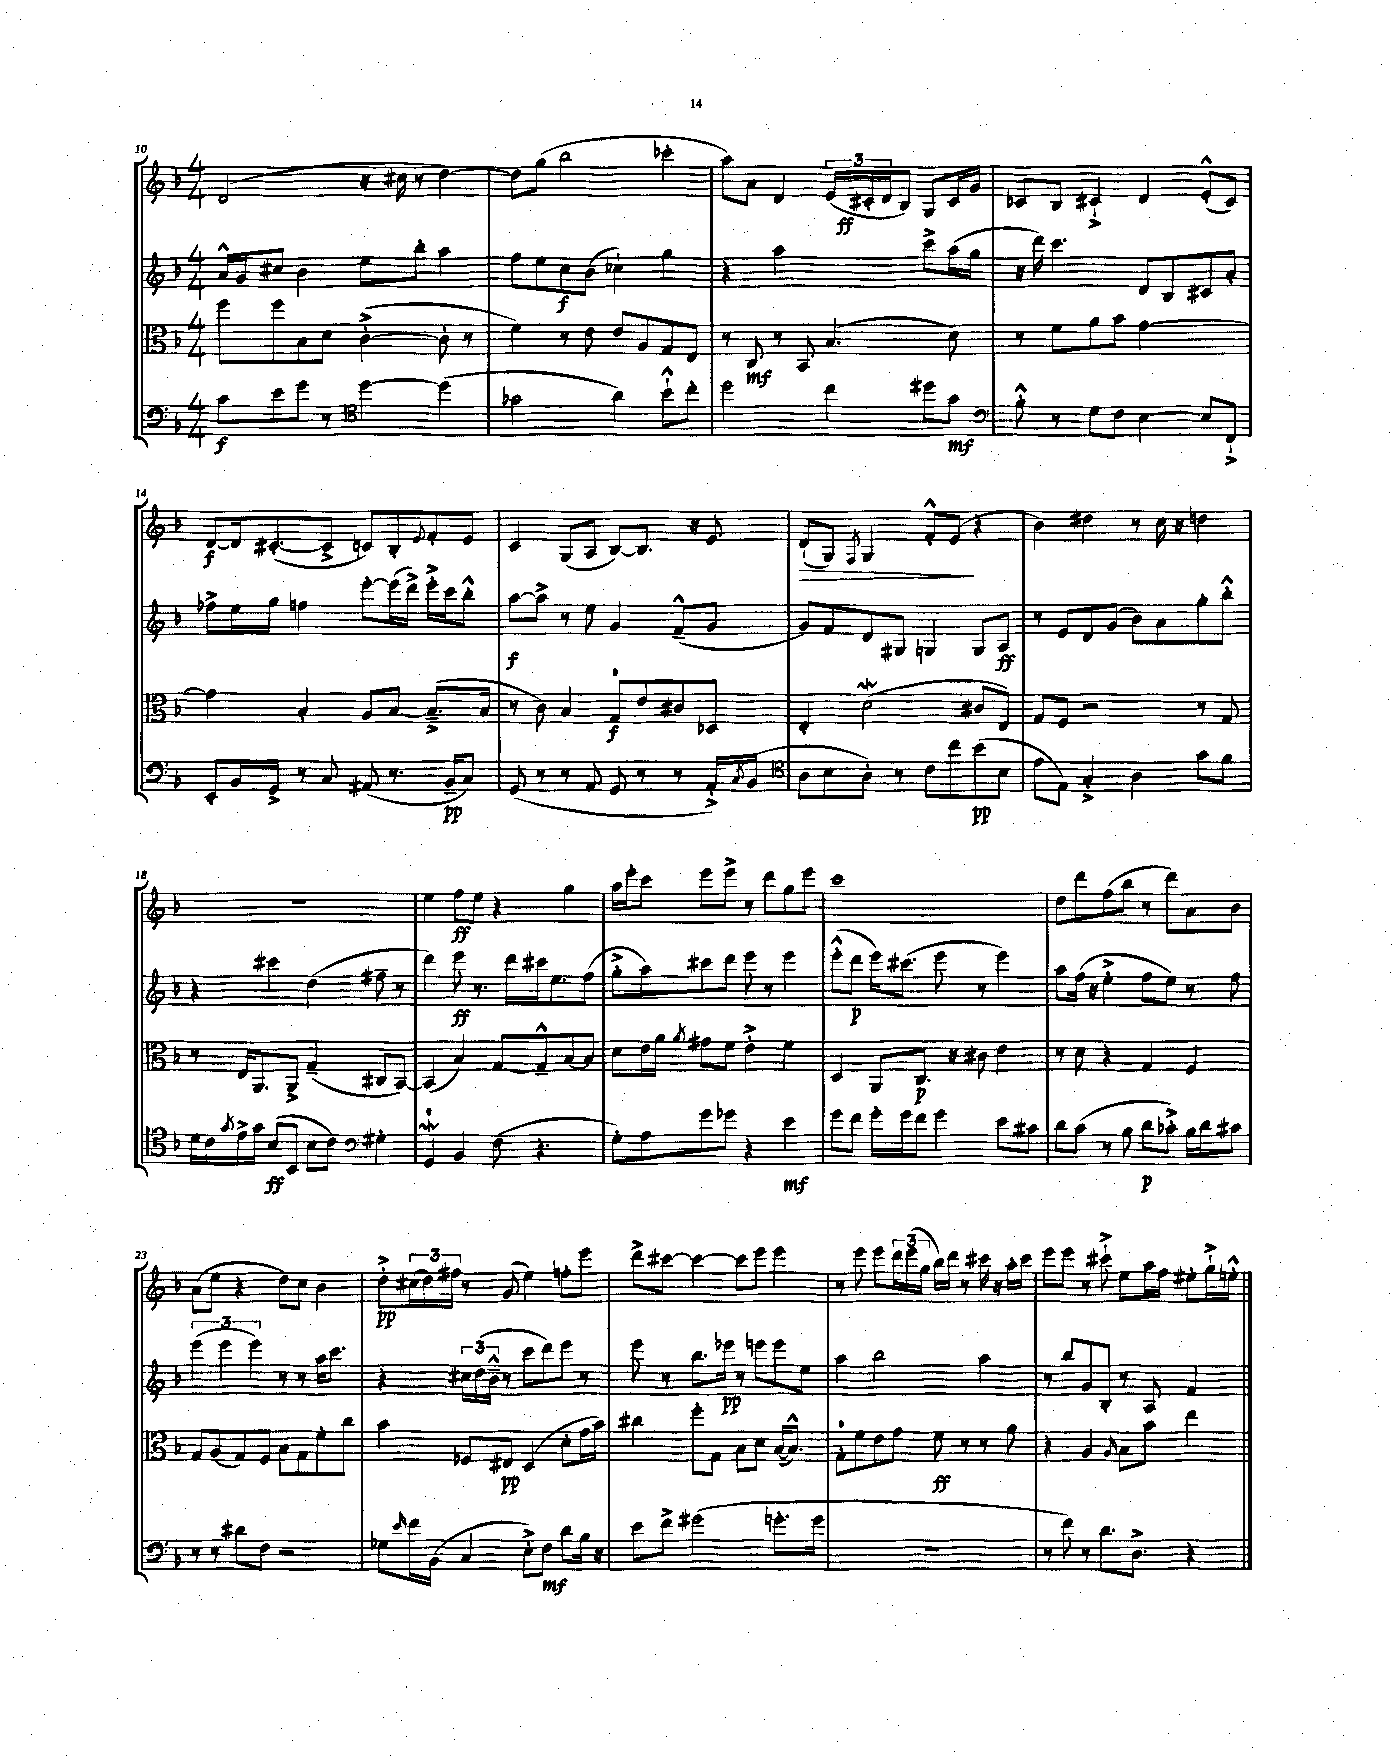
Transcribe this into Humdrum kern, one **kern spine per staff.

**kern	**kern	**kern	**kern
*staff4	*staff3	*staff2	*staff1
*clefF4	*clefC3	*clefG2	*clefG2
*k[b-]	*k[b-]	*k[b-]	*k[b-]
*M4/4	*M4/4	*M4/4	*M4/4
8c	8ff	16a^^	(2d
.	.	16g	.
8e	8ff	8cc#	.
8g	8B-	4b-	.
8r	8d	.	.
*clefC4	*	*	*
[4dd	([4c'^	8ee	16r
.	.	.	16cc#
.	.	8bb-'	8r
(4dd]	8c']	4aa	[4dd)
.	8r	.	.
=	=	=	=
2g-	4f)	8ff	8dd]
.	.	8ee	(8gg
.	8r	8cc	2bb-
.	8e	(8b-	.
4a)	8e	4cc-`)	.
.	8A	.	.
8b-`^^	8G	4gg	4ccc-'
8cc'	8E	.	.
=	=	=	=
2dd	8r	4r	8aa)
.	8C	.	8a
.	8r	2aa	4d
.	8BB-	.	.
4cc	(4.B-	.	(24e
.	.	.	24c#'
.	.	.	24d
.	.	.	8B-)
8dd#	.	8ccc^	8G
8g	8d)	(16aa	16c#
.	.	16gg	16g
=	=	=	=
*clefF4	*	*	*
8B-'^^	8r	16r	8c-
.	.	16ddd)	.
8r	8f	4.ccc	8B-
8G	8a	.	4c#`^
8F	8b-	.	.
[4E	[2g	8d	4d
.	.	8B-	.
8E]	.	8c#	(8e'^^
8FF`^	.	8a'	8c#)
=	=	=	=
8EE'	4g]	8ff-^	[8d
16BB-	.	16ee	16d]
16GG^	.	16gg	([8.c#'
8r	4B-'	4ff	.
8C	.	.	8c#^]
(8AA#	8A	[8eee'	8c)
8.r	[8B-	(16eee]	8B-'
.	.	16ddd^)	.
.	.	.	8qqe
.	(8.B-~^]	16eee'^	8f'
16BB-~	.	16ccc	.
8C)	.	8bb-'^^	8e
.	16B-	.	.
=	=	=	=
(8GG	8r	[8aa	4c
8r	8c)	8aa^]	.
8r	4B-	8r	(8G
8AA	.	8ee	8A
8GG	8G	4g	[8B-)
8r	8e	.	8.B-]
8r	8c#	(8f~^^	.
.	.	.	16r
16AA'^)	8D-	8g	8e
8qC	.	.	.
(16BB-	.	.	.
=	=	=	=
*clefC4	*	*	*
8A	4E'	8g)	(8d`
8B-	.	8f	8G)
.	.	.	8qF
8A')	(2d	8d	4G
8r	.	8G#	.
8c	.	4G	8f'^^
8cc	.	.	(8e
(8b-	8c#	8G	4r
8B-	8E)	8A	.
=	=	=	=
8e	8G	8r	4b-)
8E)	8F	8e	.
4G'^	2r	8d	4dd#
.	.	(8g	.
4A	.	8b-)	8r
.	.	8a	16cc
.	.	.	16r
8g	8r	8gg'	4dd
8f	8G	8bb-'^^	.
=	=	=	=
16d	8r	4r	1r
16c	.	.	.
8qg	.	.	.
16e^	16E	.	.
16g	8.AA	.	.
(8B-	.	4ccc#	.
8BB-	8AA^	.	.
8B-	(4G~	(4dd	.
8c)	.	.	.
*clefF4	*	*	*
4G#'	8C#	8ff#~	.
.	[8BB-)	8r	.
=	=	=	=
4GG	(4BB-]	4ddd)	4ee
4BB-	4B-)	8eee	8ff
.	.	8.r	8ee
(8F	[8G	.	4r
.	.	16ddd	.
4.r	8G~^^]	16ccc#	.
.	.	8.ee	.
.	[8B-	.	4gg
.	8B-]	(8ff	.
=	=	=	=
8G')	8d	8gg'^	16aa
.	.	.	16eee'
8A	16e	8aa)	8ccc
.	16a	.	.
.	8qa	.	.
8g	8g#	8ccc#	8eee
8g-	8f	8ddd	8eee^
4r	4e'^	8eee	8r
.	.	8r	8ddd
4e	4f	4eee	8gg
.	.	.	8eee
=	=	=	=
8g	4D	(8eee'^^	1ccc
8f	.	8ddd	.
16g'	8AA	16eee)	.
16g	.	(8.ccc#	.
8f	8.C	.	.
4g	.	8eee	.
.	16r	.	.
.	8c#	8r	.
8e	4e	4eee)	.
8c#	.	.	.
=	=	=	=
8d	8r	8aa	8dd
(8c	8d	(16ff	8ddd
.	.	16r	.
8r	4r	4ee'^	(8ff
8B-	.	.	8bb-
8d	4G	8ff	8r
8c-'^)	.	8ee)	8ddd)
16B-	4F	8r	8a
16d	.	.	.
8c#	.	8ff	8b-
=	=	=	=
8r	8G	(6eee	(8a
8r	(8A	.	8ee
.	.	6eee	.
8d#	8G)	.	4r
.	.	6eee)	.
8F	8F	.	.
2r	8B-	8r	8dd)
.	8G	8r	8cc
.	8f'	16aa	4b-
.	.	8.ccc	.
.	8cc	.	.
=	=	=	=
8G-	4b-	4r	8dd'^
16qqe	.	.	.
16f	.	.	(24cc#
.	.	.	24dd)
(16BB-	.	.	.
.	.	.	24ff#
4C	8F-	24cc#	8r
.	.	(24dd	.
.	.	24b-~^^	.
.	8E#	8r	(8g
8E'^)	(4D	8ccc	4ee)
8F	.	8ddd)	.
8d	8d'	8eee	8ff'
16B-	16g	8r	8eee
16r	16b-)	.	.
=	=	=	=
8e	4cc#	8eee	8ddd^
8f^	.	8r	[8ccc#
(2g#	8ff'	8.bb-	4ccc#_
.	8G	.	.
.	.	16eee-	.
.	8B-	8r	8ccc#]
.	8d	8eee	8eee
8.g'	([16B-	8eee	4eee
.	8.B-^^])	.	.
.	.	8ee	.
16g	.	.	.
=	=	=	=
1r	8G'	4aa	8r
.	8f	.	8eee
.	8e	2bb-	8eee
.	8g	.	24ddd
.	.	.	(24eee
.	.	.	24gg
.	8f	.	16bb-)
.	.	.	16ddd
.	8r	.	8r
.	8r	4aa	16ccc#
.	.	.	16r
.	8a	.	16aa'
.	.	.	16ccc#
=	=	=	=
8r	4r	8r	8eee
8f)	.	8bb-	8eee
8r	4A	8g	8r
8.d	.	8B-'	8ccc#`^
.	16qqA	.	.
.	8B-	8r	8ee
8.D^	.	.	.
.	8b-	8A	16aa
.	.	.	16ff
4r	4ee	4f	8ee#'
.	.	.	16gg`^
.	.	.	16ee'^^
==	==	==	==
*-	*-	*-	*-
